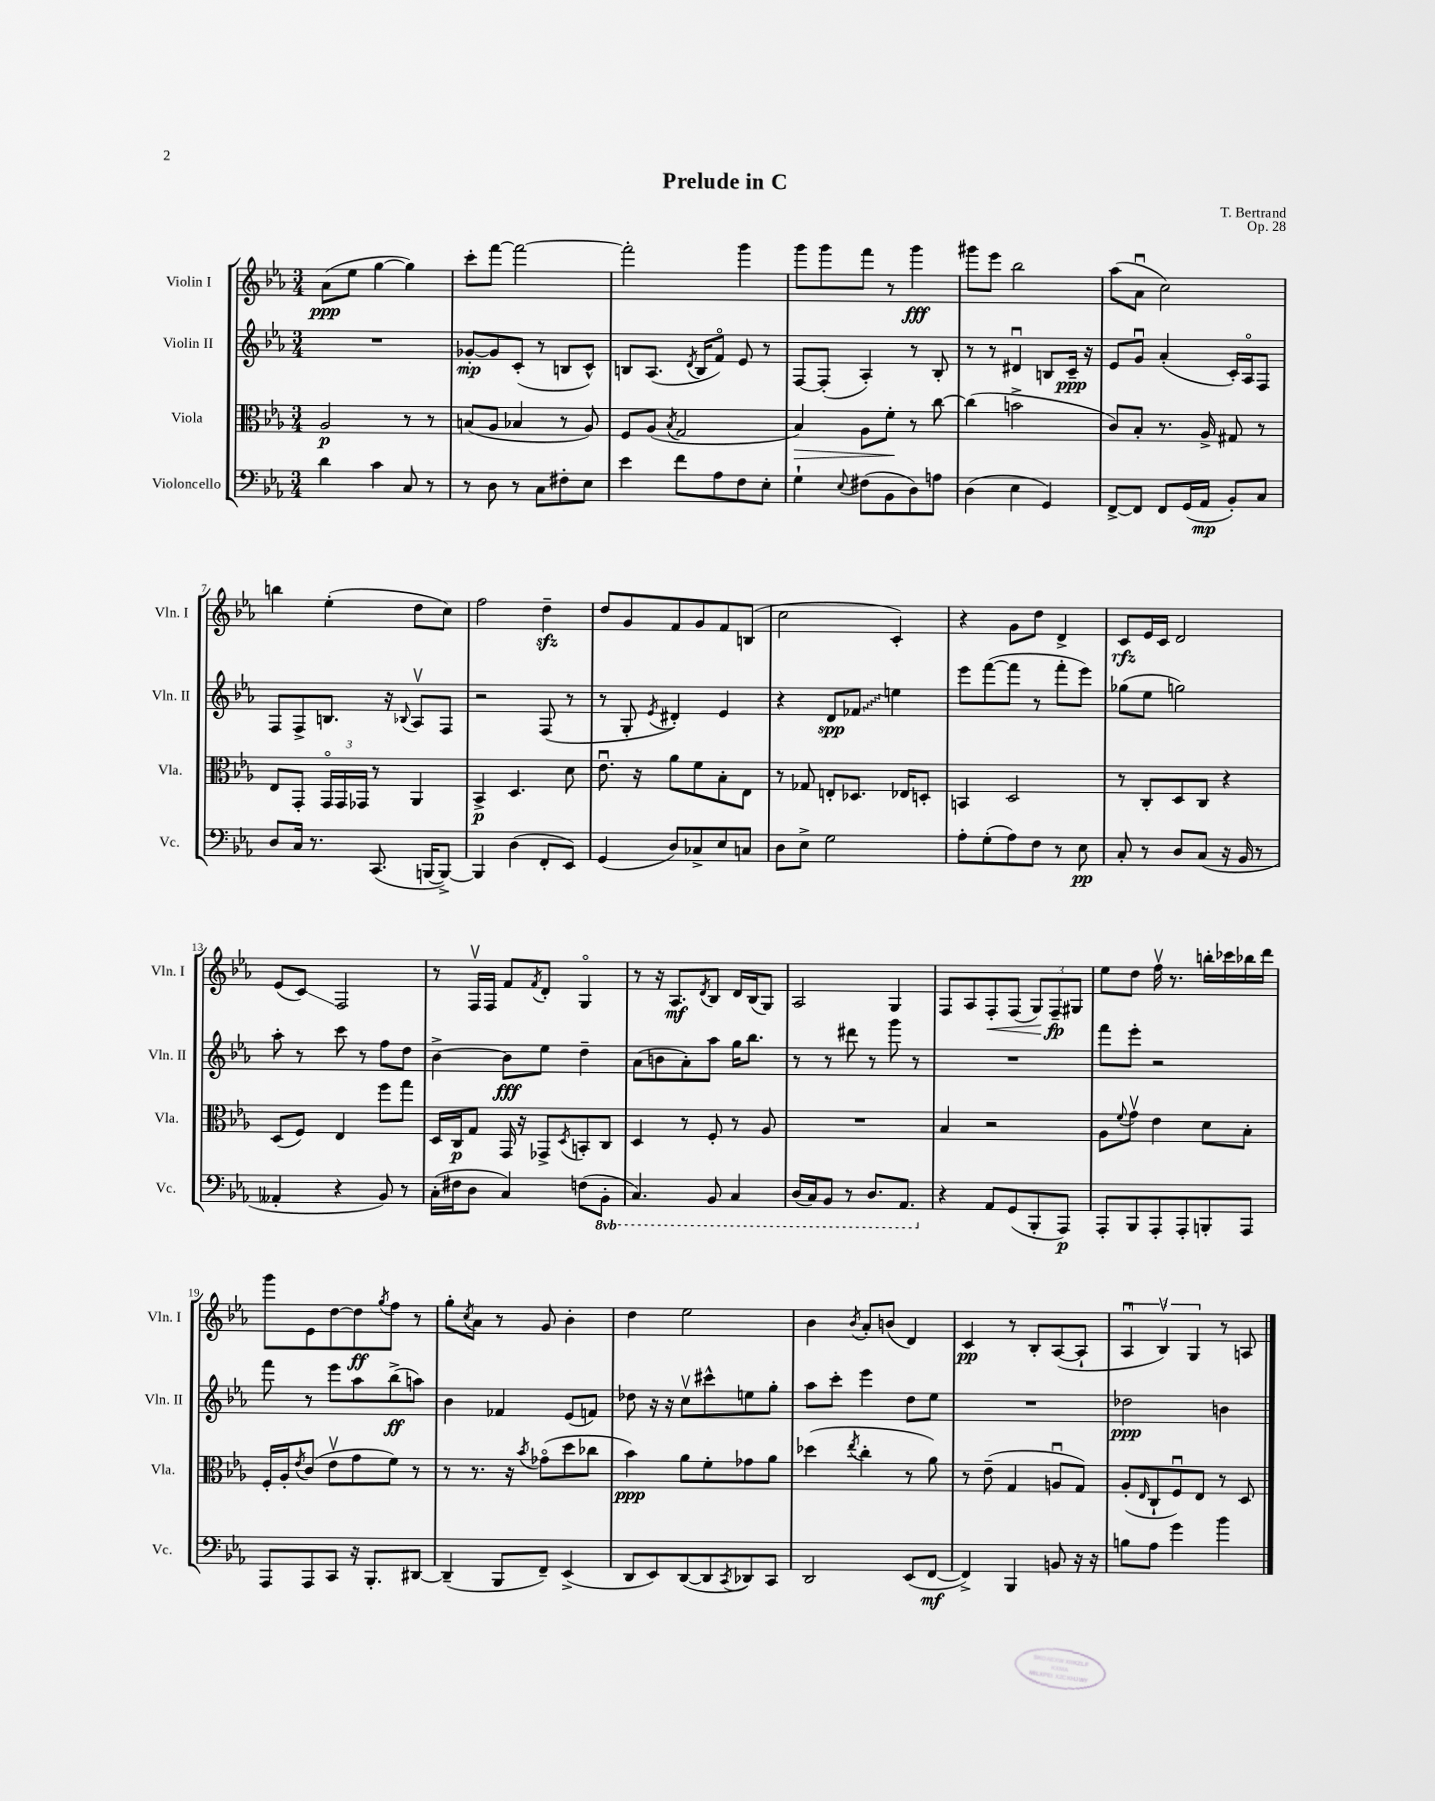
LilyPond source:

\header { title = "Prelude in C" composer = "T. Bertrand" opus = "Op. 28" }
<<
\new StaffGroup <<
\new Staff = "s0" \with { instrumentName = "Violin I" shortInstrumentName = "Vln. I" } {
    \clef treble \key ees \major \numericTimeSignature \time 3/4
    aes'8\ppp( ees''8 g''4~ g''4) |
    c'''8-. f'''8~ f'''2~ |
    f'''2-. g'''4 |
    g'''8 g'''8 f'''8 r8 g'''4\fff |
    gis'''8 ees'''8 bes''2 |
    aes''8( aes'8\downbow c''2) |
    b''4 ees''4-.( d''8 c''8) |
    f''2 d''4--\sfz |
    d''8 g'8 f'8 g'8 f'8 b8( |
    c''2 c'4-.) |
    r4 g'8 d''8 d'4-> |
    c'8\rfz ees'16 c'16 d'2 |
    ees'8( c'8\glissando) f2 |
    r8 f16\upbow f16 f'8 \acciaccatura { f'8 } d'8-. g4\flageolet |
    r8 r16 aes8.\mf \acciaccatura { d'8 } bes8 d'16 bes16( g8) |
    aes2 g4 |
    f8 aes8 f8-.\< f8( \tuplet 3/2 { g8\!) f8--\fp gis8 } |
    ees''8 d''8 f''16\upbow r8. b''16-. ces'''16 bes''16 d'''16 |
    g'''8 ees'8 d''8~ d''8\ff \acciaccatura { g''8 } f''8 r8 |
    g''8-. \acciaccatura { c''8 } aes'8 r8 g'8 bes'4-. |
    d''4 ees''2 |
    bes'4 \acciaccatura { bes'8 } aes'8-. b'8( d'4) |
    c'4\pp r8 bes8-. aes8~( aes8-! |
    \tuplet 3/2 { aes4\downbow bes4\upbow) g4 } r8 a8 \bar "|." |
}
\new Staff = "s1" \with { instrumentName = "Violin II" shortInstrumentName = "Vln. II" } {
    \clef treble \key ees \major \numericTimeSignature \time 3/4
    R2. |
    ges'8~-.\mp ges'8 c'8-.( r8 b8 c'8-^) |
    b8 aes8.( \acciaccatura { d'8 } b16 f'8\flageolet) ees'8 r8 |
    f8~ f8-.( aes4-.) r8 bes8-. |
    r8 r8 dis'4\downbow b8 c'16--\ppp r16 |
    ees'8 g'8\downbow aes'4-.( c'16-.) aes16\flageolet f8 |
    f8 f8-> b8. r16 \appoggiatura { bes8 } aes8\upbow f8 |
    r2 f8( r8 |
    r8 g8-. \acciaccatura { ees'8 } dis'4-.) ees'4 |
    r4 d'8\spp \once \override Glissando.style = #'zigzag fes'8\glissando e''4 |
    ees'''8 f'''8~( f'''8 r8 f'''8-. ees'''8) |
    ges''8( ees''8 g''2) |
    aes''8-. r8 c'''8 r8 f''8 d''8 |
    bes'4~-> bes'8\fff ees''8 d''4-- |
    aes'8( b'8 aes'8-.) aes''8 g''16 bes''8. |
    r8 r8 dis'''8 r8 g'''8 r8 |
    R2. |
    f'''8 ees'''8-. r2 |
    f'''8 r8 ees'''8 aes''8 bes''8->\ff( a''8) |
    bes'4 fes'4 ees'8( f'8) |
    des''8 r16 r16 c''8\upbow cis'''8-^ e''8 g''8-. |
    aes''8 c'''8-. ees'''4 d''8 ees''8 |
    R2. |
    des''2\ppp b'4 \bar "|." |
}
\new Staff = "s2" \with { instrumentName = "Viola" shortInstrumentName = "Vla." } {
    \clef alto \key ees \major \numericTimeSignature \time 3/4
    aes2\p r8 r8 |
    b8( aes8 bes4 r8 aes8) |
    f8 aes8( \acciaccatura { bes8 } g2 |
    bes4\>) aes8 f'8-.\! r8 c''8~ |
    c''4( b'2-> |
    c'8) bes8-. r8. aes16-> gis8 r8 |
    ees8 g,8-. \tuplet 3/2 { g,16\flageolet g,16 ges,16 } r8 aes,4 |
    bes,4->\p d4. d'8 |
    ees'8.\downbow r16 aes'8 f'8 bes8-. ees8 |
    r8 ges8 e8-. des8. ees16 d8-. |
    b,4 d2 |
    r8 c8-. d8 c8 r4 |
    d8( f8) ees4 f''8 g''8 |
    d16 c16\p g8 g,16 r16 ges,8-> \acciaccatura { d8 } b,8-. c8 |
    d4 r8 f8-. r8 aes8 |
    R2. |
    bes4 r2 |
    aes8 \appoggiatura { f'8 } g'8\upbow ees'4 d'8 bes8-. |
    f16-. aes16-. \acciaccatura { ees'8 } c'8( ees'8\upbow g'8 f'8) r8 |
    r8 r8. r16 \acciaccatura { bes'8 } ges'8\flageolet( d''8 ces''8 |
    bes'4\ppp) aes'8 f'8-. ges'8 aes'8 |
    des''4( \acciaccatura { ees''8 } c''4-. r8 aes'8) |
    r8 ees'8--( g4 a8\downbow g8) |
    aes8-.( \grace { ees16 } c8-! f8\downbow) ees8 r8 d8 \bar "|." |
}
\new Staff = "s3" \with { instrumentName = "Violoncello" shortInstrumentName = "Vc." } {
    \clef bass \key ees \major \numericTimeSignature \time 3/4 \set Staff.ottavationMarkups = #ottavation-simple-ordinals
    d'4 c'4 c8 r8 |
    r8 d8 r8 c8 fis8-. ees8 |
    ees'4 f'8 aes8 f8 ees8-. |
    g4-! \appoggiatura { ees8 } fis8( bes,8 d8) a8 |
    d4( ees4 g,4) |
    f,8~-> f,8 f,8 g,16( aes,16\mp bes,8-.) c8 |
    d8 c16 r8. c,8.( b,,16~ b,,8~->) |
    b,,4 d4( f,8-. ees,8) |
    g,4( d8) ces8-> ees8 c8 |
    d8 ees8-> g2 |
    aes8-. g8-.( aes8) f8 r8 ees8\pp |
    c8-. r8 d8 c8( r16 bes,16 r8 |
    aeses,4-. r4 bes,8) r8 |
    c16-.( fis16 d8 c4) f8( \ottava #-1 bes,,8-. |
    c,4.) bes,,8 c,4 |
    d,16( c,16) bes,,8 r8 d,8. aes,,8. \ottava #0 |
    r4 aes,8 g,8( bes,,8-. aes,,8\p) |
    aes,,8-. bes,,8 aes,,8-. aes,,8-. b,,8-. aes,,8 |
    aes,,8 aes,,8 c,8 r16 bes,,8.-. dis,8~ |
    dis,4--( bes,,8 f,8--) ees,4->( |
    d,8 ees,8) d,8~( d,8 \acciaccatura { c,8 } des,8) c,8 |
    d,2 ees,8( f,8~\mf |
    f,4->) bes,,4 b,8 r16 r16 |
    b8 aes8 g'4 bes'4 \bar "|." |
}
>>
>>
